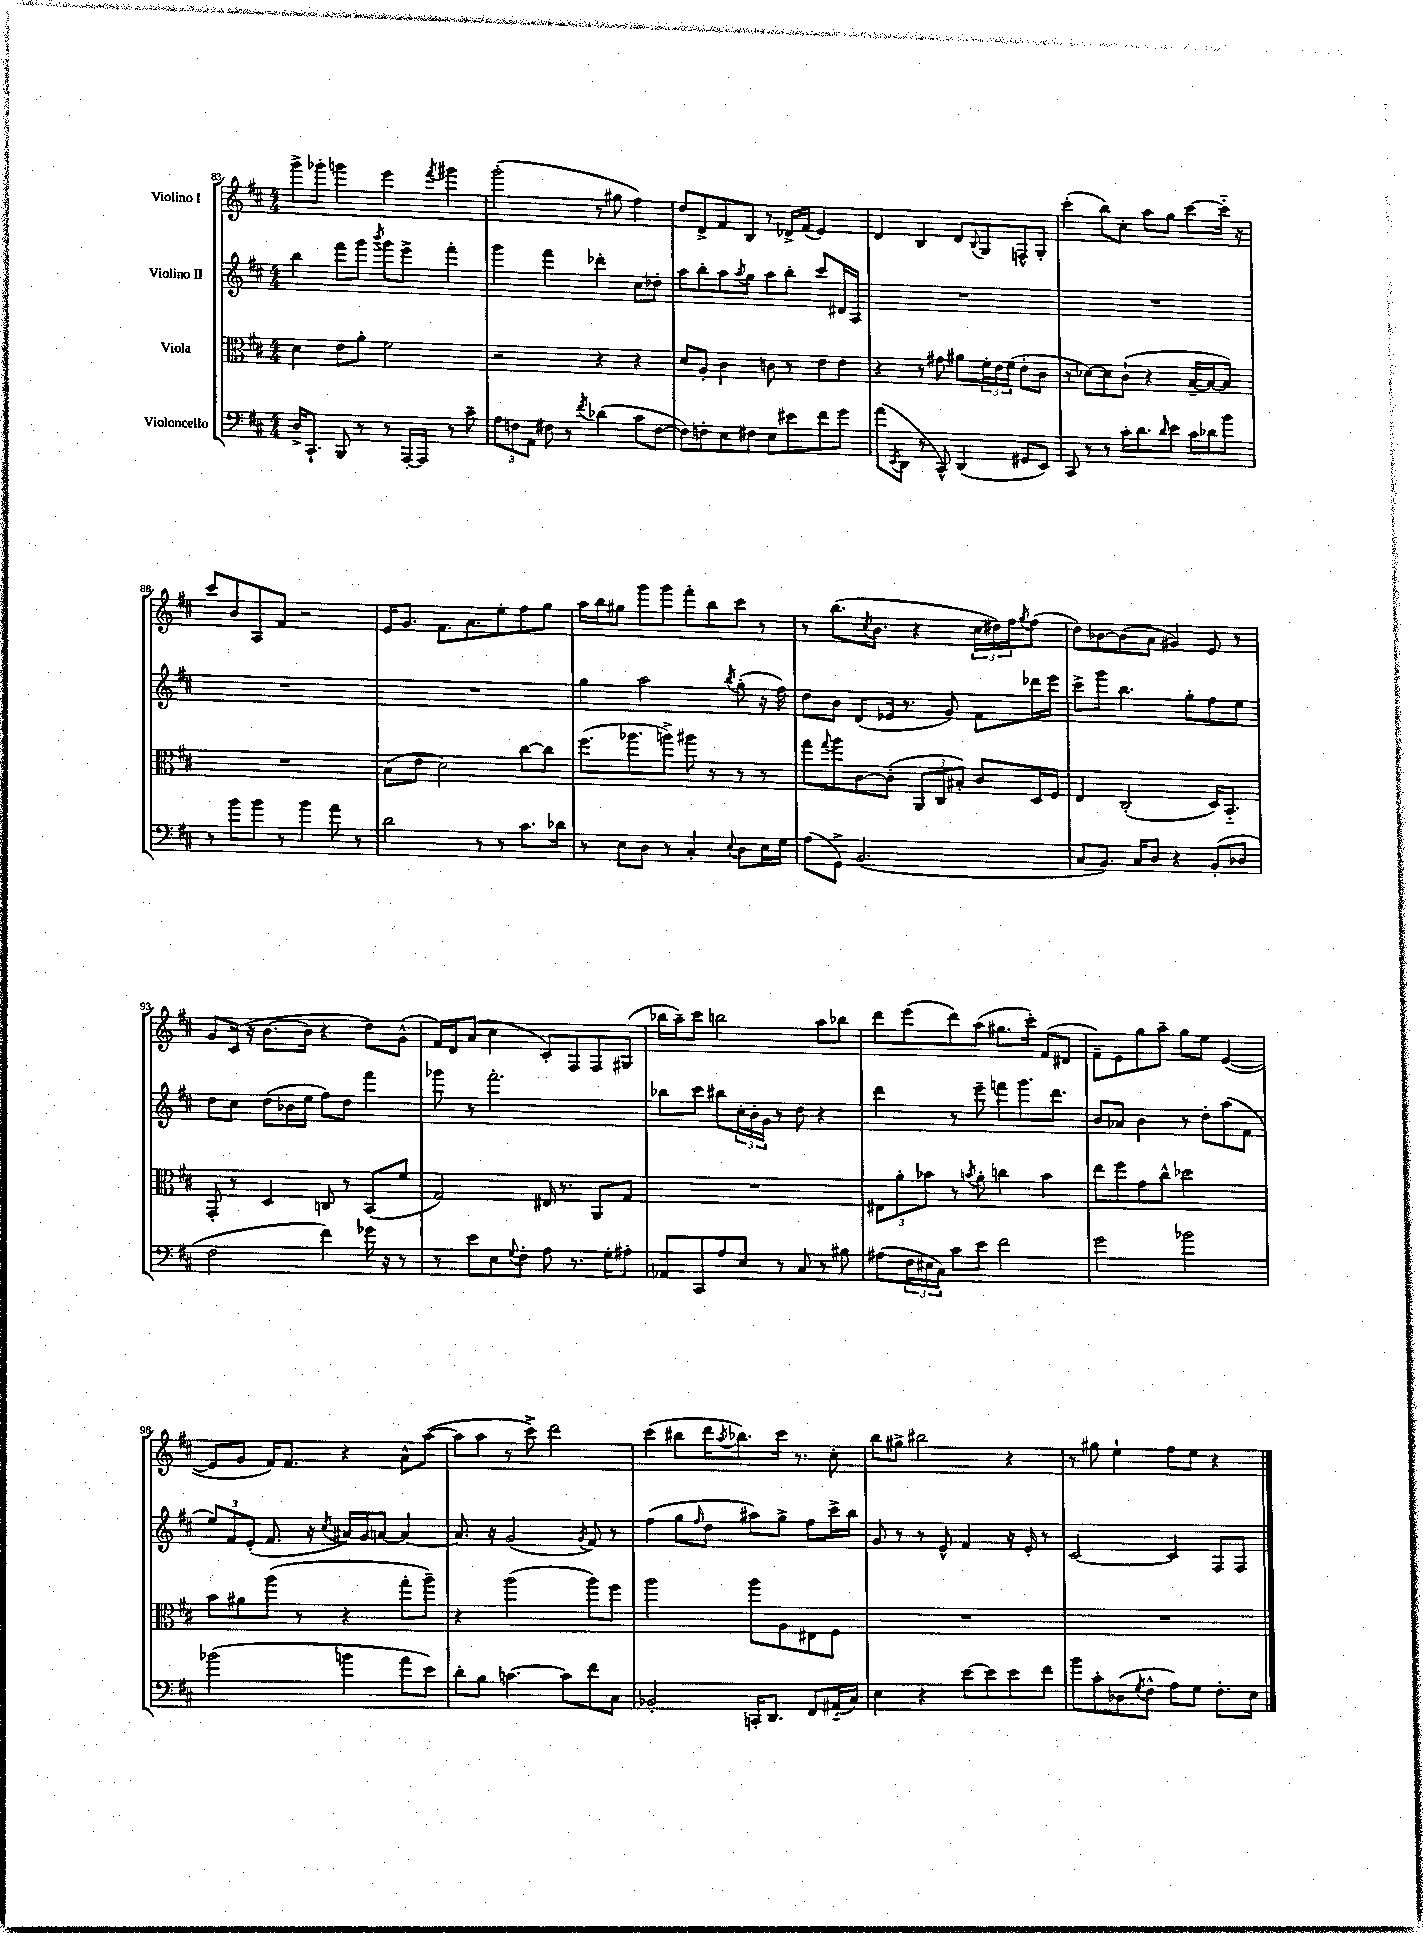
<<
\new StaffGroup <<
\new Staff = "s0" \with { instrumentName = "Violino I" } {
    \clef treble \key d \major \numericTimeSignature \time 4/4
    g'''8-> ges'''8-. g'''4 e'''4 \acciaccatura { fis'''8 } gis'''4 |
    g'''2-.( r8 gis''8 fis''4) |
    d''8 d'8-> fis'8 b8 r8 des'16-> fis'16( e'4) |
    d'4 b4 d'8 \appoggiatura { b8 } g8 f8-^ g8-. |
    cis'''4-.( b''8) cis''8-. a''8 g''8 cis'''8~ cis'''16-_ r16 |
    cis'''8 b'8 a8 fis'8 r2 |
    e'16 g'8. fis'8. a'8. e''8-. fis''8 g''8 |
    a''16 b''16 gis''8 g'''8 g'''8 fis'''8-. b''8 cis'''8 r8 |
    r8 b''8.( \acciaccatura { cis''8 } b'8. r4 \tuplet 3/2 { cis''16 dis''16) fis''16 } \acciaccatura { g''8 } fis''8( |
    d''8) bes'8~ bes'8( a'8 gis'4) e'8 r8 |
    g'8 cis'16( r16 b'8.~ b'16 r4 d''8) g'8-^( |
    fis'16) d'16 a'8( cis''4 cis'8-.) fis8 fis8 gis8( |
    bes''16 a''16--) cis'''8 b''2 a''8 bes''8 |
    d'''8 e'''8( d'''8) a''8( gis''8. cis'''16-.) fis'8( dis'8 |
    fis'8--) e'8 g''8 a''8-- g''8 e''8 e'4~( |
    e'8 g'8 fis'16) fis'8. r4 a'8-^ a''8~( |
    a''8 a''8 r8 cis'''8->) d'''2 |
    cis'''4( bis''8 d'''16 \acciaccatura { a''8 } bes''8.) cis'''16 r8. cis''8-. |
    b''8 gis''8-> bis''2 r4 |
    r8 gis''8 e''4-! fis''8 e''8 r4 \bar "|." |
}
\new Staff = "s1" \with { instrumentName = "Violino II" } {
    \clef treble \key d \major \numericTimeSignature \time 4/4
    b''4 fis'''8 g'''8 \acciaccatura { b'''8 } g'''8 e'''8-> fis'''4-. |
    g'''4 fis'''4 des'''4-. cis''8 des''8-. |
    a''8 b''8-. a''8 \acciaccatura { a''8 } g''8 a''8 b''8-. cis'''8 dis'16 a16 |
    R1 |
    R1 |
    R1 |
    R1 |
    g''4 a''2 \acciaccatura { b''8 } g''8-.( r16 fis''16) |
    d''8 b'8 d'8( ees'16 r8. g'8) fis'8 des'''16 e'''16 |
    cis'''8-> g'''8 b''4. g''8-. fis''8 e''8 |
    d''8 cis''8 d''8( bes'16 e''16 fis''8) d''8 fis'''4 |
    ges'''8 r8 fis'''2.-. |
    bes''8 cis'''8 bis''8 \tuplet 3/2 { cis''16-. b'16-. g'16 } r8 d''8 r4 |
    d'''4 r8 e'''8-- f'''8 g'''8. d'''8. |
    b'8 aes'8 b'4 r8 d''8-. a''8( fis'8 |
    \tuplet 3/2 { e''8) fis'8 e'8-.( } fis'8. r16 \acciaccatura { cis''8 } ais'16) g'16 a'8~ a'4~ |
    a'8. r16 g'2( \acciaccatura { g'8 } fis'8) r8 |
    fis''4( g''8 \grace { fis''16 } d''8 ais''8) g''8-> fis''8 cis'''16-> b''16 |
    g'8 r8 r8 e'8-^ fis'4 r16 e'16-. r8 |
    cis'2~ cis'4 fis8 fis8 \bar "|." |
}
\new Staff = "s2" \with { instrumentName = "Viola" } {
    \clef alto \key d \major \numericTimeSignature \time 4/4
    d'4 e'8 a'8-. fis'2 |
    r2 r4 r4 |
    d'8 a8-. cis'4 c'8 r8 e'8 e'8 |
    r4 r8 gis'8 ais'8 \tuplet 3/2 { fis'16-. e'16 fis'16( } e'8-. cis'8 |
    r8 des'8~) des'8 cis'8-!( r4 b16~-- b16~ b8) |
    R1 |
    b8( e'8 d'2) cis''8~ cis''8 |
    fis''8.( aes''8. a''8->) ais''8 r8 r8 r8 |
    g''8 \appoggiatura { g''8 } a''8 cis'8~ cis'8-.( \tuplet 3/2 { a,8 cis8 bis8-.) } cis'8 d16 fis16 |
    e4 cis2-.( d16) b,8.-_ |
    g,8-. r8 d4 c8 r8 b,8( fis'8 |
    g2) eis16 r8. a,8 g8 |
    R1 |
    \tuplet 3/2 { eis8 a'8-. bes'8 } r8 \acciaccatura { b'8 } a'8-. c''4 b'4 |
    e''8 fis''8 g'8 cis''8-^ des''2 |
    b'8 ais'8 a''8( r8 r4 g''8-. a''8--) |
    r4 a''2( a''8) fis''8 |
    a''2 a''8 a8 eis8 fis8 |
    R1 |
    R1 \bar "|." |
}
\new Staff = "s3" \with { instrumentName = "Violoncello" } {
    \clef bass \key d \major \numericTimeSignature \time 4/4
    d16-> cis,8.-! b,,8 r8 r8 a,,16~-. a,,16 r8 cis'8-- |
    \tuplet 3/2 { a8 f8 a,8 } fis8 r8 \acciaccatura { fis'8 } des'4( cis'8 fis8~ |
    fis8) f8-. e8 fis8 e8 eis'8 fis'8 g'8 |
    a'8( \acciaccatura { e,8 } d,8 r8 cis,8-^) d,4( gis,8 e,8) |
    cis,8 r8 r8 cis'16-. d'8. \grace { d'16 } e'8 cis'16 des'16 b'8 |
    r8 b'8 b'8 r8 b'4 a'8 r8 |
    d'2 r8 r8 cis'8. des'16 |
    r8 e8 d8 r8 cis4-. \appoggiatura { e8 } d8 e16 g16 |
    a8( g,8->) b,2.( |
    cis8 b,8.) cis16 d8 r4 b,8-.( des8 |
    fis2 fis'4) ges'16 r16 r8 |
    r8 e'8 e8 \appoggiatura { g8 } fis8-. a8 r8. g16-. ais8-. |
    aes,8 cis,8 a8 e8 r8 cis8 r8 bis8 |
    ais8( \tuplet 3/2 { fis16 eis16 cis16) } cis'8 e'8 fis'2 |
    g'2 bes'2 |
    bes'2( b'4 a'8 e'8) |
    d'8-. b8 c'4.~ c'8 fis'8 cis8 |
    bes,2-. c,16-. d,8. fis,8 ais,16-_( cis16) |
    e4 r4 e'8~ e'8 e'8 fis'8 |
    b'8 cis'8-. des8( \acciaccatura { g8 } fis8-^ a8) g8 fis8.-. e16 \bar "|." |
}
>>
>>
\layout { \context { \Score currentBarNumber = #83 } }
